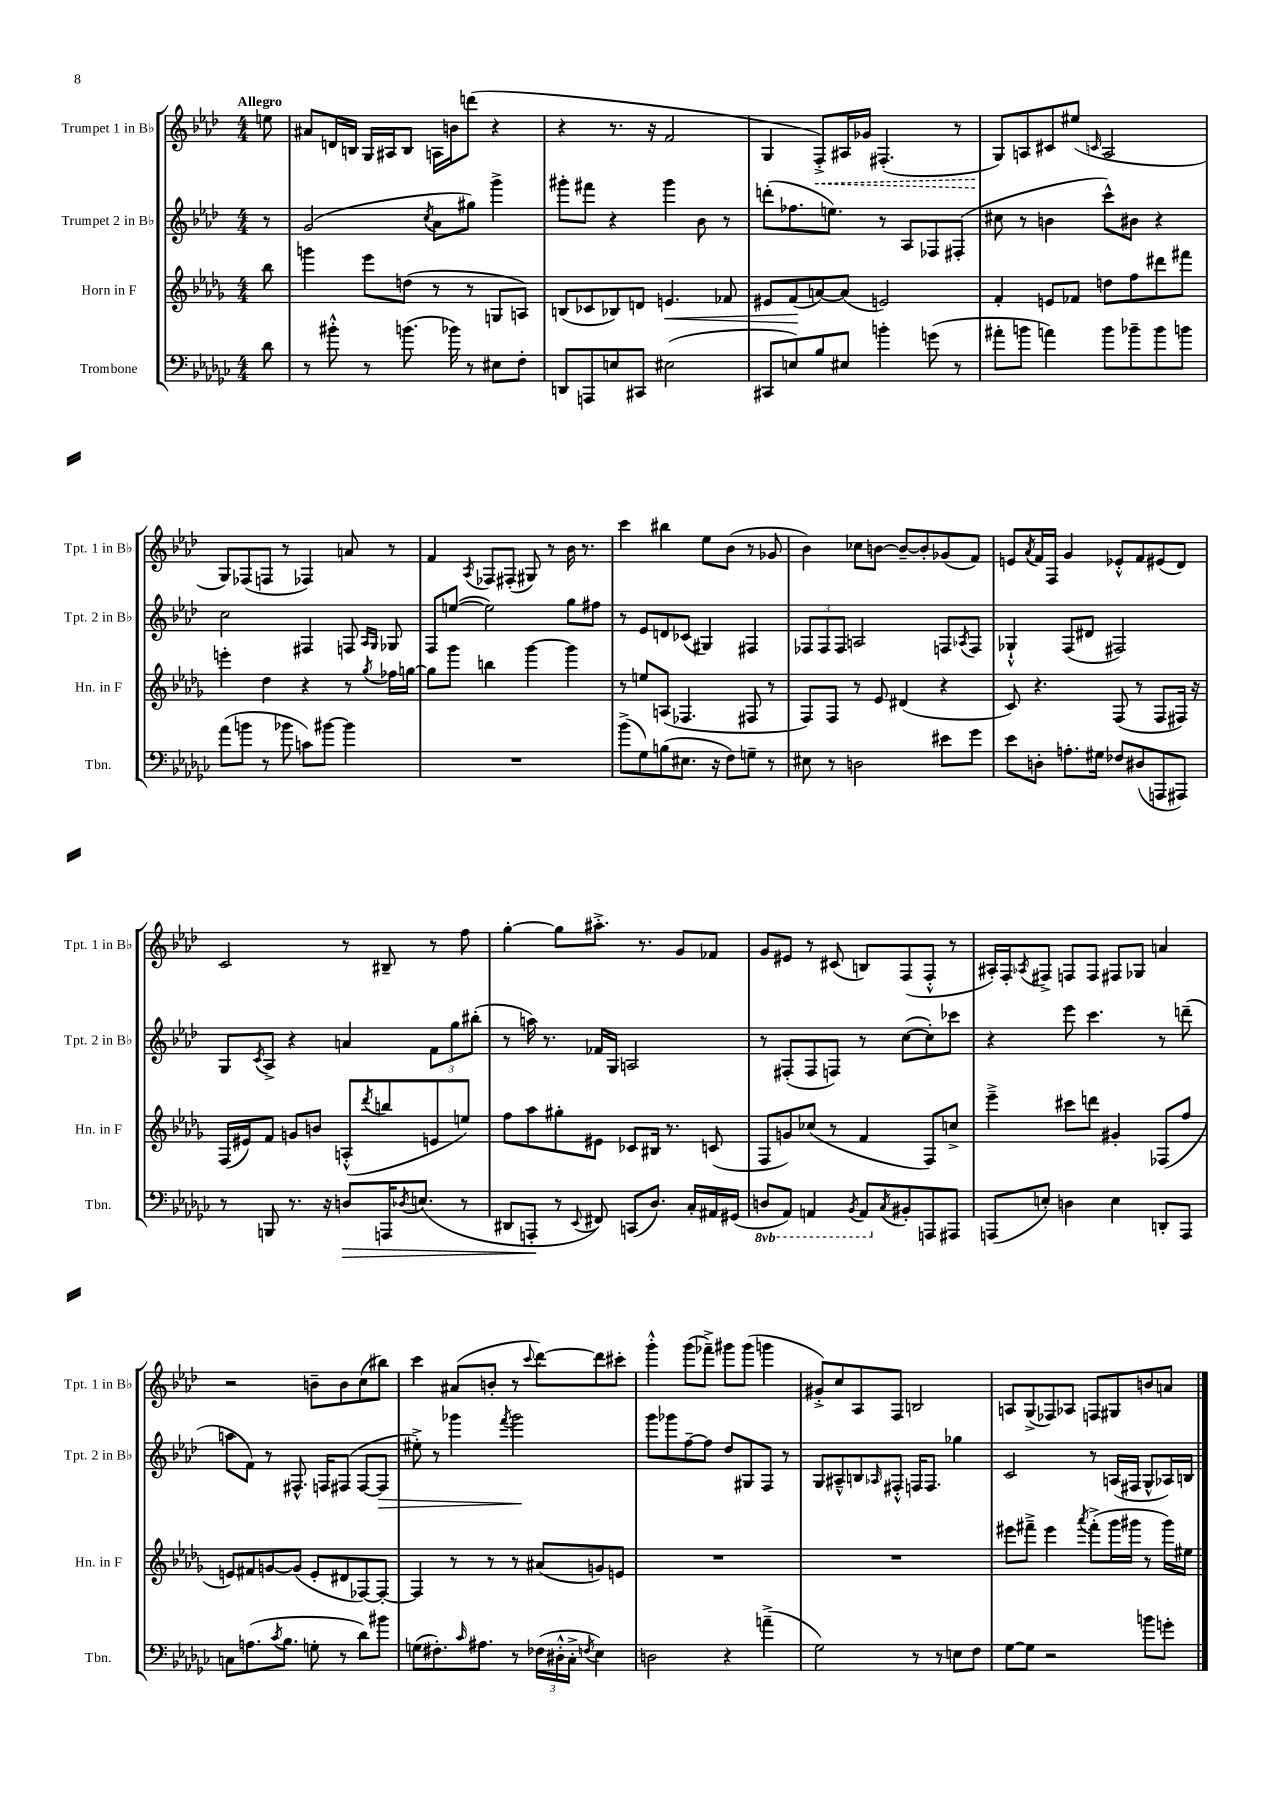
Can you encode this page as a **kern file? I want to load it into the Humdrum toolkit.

**kern	**dynam	**kern	**dynam	**kern	**dynam	**kern	**dynam
*part4	*part4	*part3	*part3	*part2	*part2	*part1	*part1
*staff4	*staff4	*staff3	*staff3	*staff2	*staff2	*staff1	*staff1
*I"Trombone	*	*I"Horn in F	*	*I"Trumpet 2 in B♭	*	*I"Trumpet 1 in B♭	*
*I'Tbn.	*	*I'Hn. in F	*	*I'Tpt. 2 in B♭	*	*I'Tpt. 1 in B♭	*
*clefF4	*	*clefG2	*	*clefG2	*	*clefG2	*
*k[b-e-a-d-g-c-]	*	*k[b-e-a-d-g-]	*	*k[b-e-a-d-]	*	*k[b-e-a-d-]	*
*M4/4	*	*M4/4	*	*M4/4	*	*M4/4	*
=	=	=	=	=	=	=	=
!	!	!	!	!	!	!LO:TX:a:B:t=Allegro	!
8d-\	.	8bb-\	.	8r	.	8een\	.
=1	=1	=1	=1	=1	=1	=1	=1
8r	.	4gggn\	.	(2g/	.	8a#X/L	.
8b#X'^^\	.	.	.	.	.	16dn/L	.
.	.	.	.	.	.	16Bn/JJ	.
8r	.	8eee-\L	.	.	.	16G/LL	.
.	.	.	.	.	.	16A#X/J	.
(8.bn\	.	(8ddn\J	.	.	.	8B/J	.
.	.	.	.	8qcc/	.	.	.
.	.	8r	.	8a-\L	.	16An\LL	.
16b-X\)	.	.	.	.	.	16bn\J	.
8r	.	8r	.	8gg#X\J)	.	(8dddn\J	.
8E#X\L	.	8Gn/L	.	4ggg^\	.	4r	.
8F'\J	.	8An/J)	.	.	.	.	.
=2	=2	=2	=2	=2	=2	=2	=2
8DDn/L	.	(8Bn/L	.	8ggg#X'\L	.	4r	.
8AAAn/	.	8c-X/	.	8fff#X\J	.	.	.
8En/	.	8B-X/)	.	4r	.	8.r	.
8CC#X/J	.	8dn/J	.	.	.	.	.
.	.	.	.	.	.	16r	.
!	!	!	!LO:HP:b	!	!	!	!
(2E#X\	.	4.en/	<	4ggg#\	.	2f/	.
.	.	.	.	8b-\	.	.	.
.	.	8f-X/	.	8r	.	.	.
=3	=3	=3	=3	=3	=3	=3	=3
8CC#X/L	.	8e#X/L	.	(8dddn'\L	.	4G/	.
8En/)	.	(8f/	.	8.ff-X\	.	.	.
!	!	!	!	!	!	!	!LO:HP:b
8B-/	.	[8an/)	[	.	.	8F'^/L)	<
.	.	.	.	8.een\J)	.	.	.
8E#X/J	.	(8a/J]	.	.	.	16A#X/L	.
.	.	.	.	.	.	16g-X/JJ	.
4bn'\	.	2en/)	.	8r	.	(4.F#X'/	.
.	.	.	.	8A-/L	.	.	.
(8gn\	.	.	.	8F-X/	.	.	.
8r	.	.	.	(8F#X'/J	.	8r	.
=4	=4	=4	=4	=4	=4	=4	=4
8a#X'\L	.	4f'/	.	8cc#X\	.	8G/L)	.
8bn\J	.	.	.	8r	.	8An/	[
4an\)	.	8en/L	.	4bn\	.	8c#X/	.
.	.	8f-X/J	.	.	.	(8ee#X/J	.
.	.	.	.	.	.	16qqcn/	.
8b\L	.	8ddn\L	.	8ccc^^\L)	.	2A/	.
8b-X~\	.	8ff\	.	8b#X\J	.	.	.
8b-\	.	8ddd#X\	.	4r	.	.	.
8bn\J	.	8fff#X\J	.	.	.	.	.
!!LO:LB:g=z
=5	=5	=5	=5	=5	=5	=5	=5
(8a-\L	.	4eeen'\	.	2cc\	.	8G/L)	.
8bn\J	.	.	.	.	.	(8F-X/	.
8r	.	4dd-\	.	.	.	8Fn/J	.
8b-X\	.	.	.	.	.	8r	.
8cn\L)	.	4r	.	4F#X/	.	4F-X/)	.
[8b#X\J	.	.	.	.	.	.	.
4b#\]	.	8r	.	8Fn/	.	8an/	.
.	.	.	.	16qqA-/LL	.	.	.
.	.	8qgg-/	.	16qqG/JJ	.	.	.
.	.	16ff-X\LL	.	8G-X/	.	8r	.
.	.	[16ggn\JJ	.	.	.	.	.
=6	=6	=6	=6	=6	=6	=6	=6
1r	.	8gg\L]	.	8F/L	.	4f/	.
.	.	8ggg-\J	.	([8een/J	.	.	.
.	.	.	.	.	.	8qA-/	.
.	.	4bbn\	.	2ee\])	.	8F-X/L	.
.	.	.	.	.	.	(8F#X'/J	.
.	.	[4ggg-\	.	.	.	8G#X/)	.
.	.	.	.	.	.	8r	.
.	.	4ggg-\]	.	8gg\L	.	16b-\	.
.	.	.	.	.	.	8.r	.
.	.	.	.	8ff#X\J	.	.	.
=7	=7	=7	=7	=7	=7	=7	=7
(8b-^\L	.	8r	.	8r	.	4ccc\	.
8G-\)	.	8een/L	.	8e-/L	.	.	.
(8Bn\	.	(8An/J	.	8dn/	.	4bb#X\	.
8.E#X\J	.	4.F-X/	.	(8c-X/J	.	.	.
.	.	.	.	4G#X/)	.	8ee-\L	.
16r	.	.	.	.	.	.	.
8F\L)	.	.	.	.	.	(8b-\J	.
8Gn~\J	.	8F#X/	.	4F#X/	.	8r	.
8r	.	8r	.	.	.	8g-X/	.
=8	=8	=8	=8	=8	=8	=8	=8
8E#X\	.	8F/L)	.	12F-X/L	.	4b-\)	.
.	.	.	.	12F-/	.	.	.
8r	.	8F/J	.	.	.	.	.
.	.	.	.	12F-/J	.	.	.
2Dn\	.	8r	.	2An/	.	8cc-X\L	.
.	.	8e-/	.	.	.	[8bn\J	.
.	.	(4d#X/	.	.	.	8b~/L_	.
.	.	.	.	.	.	8b'/]	.
8e#X\L	.	4r	.	8Fn/L	.	(8g-X/	.
.	.	.	.	8qA-X/	.	.	.
8g-\J	.	.	.	8F/J	.	8f/J)	.
=9	=9	=9	=9	=9	=9	=9	=9
8e-\L	.	8c/)	.	4G-X`^^/	.	8en/L	.
.	.	.	.	.	.	8qa-/	.
8Dn'\J	.	4.r	.	.	.	16f/L	.
.	.	.	.	.	.	16F/JJ	.
8.An'\L	.	.	.	(8F/L	.	4g/	.
.	.	.	.	8d#X/J	.	.	.
16G#X\Jk	.	.	.	.	.	.	.
8F-X/L	.	(8F/	.	2F#X/)	.	8e-X'^^/L	.
(8D#X/	.	8r	.	.	.	8f/	.
8AAAn/	.	8F/L	.	.	.	(8e#X/	.
8AAA#X/J)	.	16F#X/Jk)	.	.	.	8d-/J)	.
.	.	16r	.	.	.	.	.
!!LO:LB:g=z
=10	=10	=10	=10	=10	=10	=10	=10
8r	.	(16F/LL	.	8G/L	.	2c/	.
.	.	16e#X/J)	.	.	.	.	.
.	.	.	.	8qc/	.	.	.
8BBBn/	.	8f/J	.	8A-^/J	.	.	.
8.r	.	8gn/L	.	4r	.	.	.
.	.	8bn/J	.	.	.	.	.
16r	.	.	.	.	.	.	.
!	!LO:HP:b	!	!	!	!	!	!
8Dn/L	>	(8An'^^/L	.	4an/	.	8r	.
.	.	8qddd-/	.	.	.	.	.
16AAAn/K	.	8bbn/	.	.	.	8B#X~/	.
8qD-X/	.	.	.	.	.	.	.
(8.En/J	.	.	.	.	.	.	.
.	.	8en/	.	12f\L	.	8r	.
.	.	.	.	12gg\	.	.	.
8r	.	8een/J)	.	.	.	8ff\	.
.	.	.	.	(12bb#X'\J	.	.	.
=11	=11	=11	=11	=11	=11	=11	=11
8DD#X/L	.	8ff\L	.	8r	.	[4gg'\	.
8AAAn'/J	.	8aa-\	.	16aan\)	.	.	.
.	.	.	.	8.r	.	.	.
8r	]	8gg#X'\	.	.	.	8gg\L]	.
8qqEE-/	.	.	.	.	.	.	.
8FF#X/)	.	8e#X\J	.	16f-X/LL	.	8.aa#X'^\J	.
.	.	.	.	16G/JJ	.	.	.
(8CCn/L	.	8c-X/L	.	2An/	.	.	.
.	.	.	.	.	.	8.r	.
8.D-/J)	.	16B#X/Jk	.	.	.	.	.
.	.	8.r	.	.	.	.	.
.	.	.	.	.	.	8g/L	.
16C-'/LL	.	.	.	.	.	.	.
16AA#X/	.	(8cn/	.	.	.	8f-X/J	.
(16GG#X/JJ	.	.	.	.	.	.	.
=12	=12	=12	=12	=12	=12	=12	=12
*8ba	*	*	*	*	*	*	*
8DDn/L	.	8F/L	.	8r	.	8g/L	.
8AAA-/J)	.	8gn/)	.	(8F#X'/L	.	8e#X/J	.
4AAAn/	.	(8cc-X/J	.	8F#/	.	8r	.
.	.	8r	.	8Fn/J)	.	(8c#X/	.
8qBBB-/	.	.	.	.	.	.	.
8AAA/L	.	4f/	.	8r	.	8Bn/L)	.
*X8ba	*	*	*	*	*	*	*
8qC-/	.	.	.	.	.	.	.
8BB#X'/	.	.	.	([8cc\L	.	(8F/	.
8AAAn/	.	8F/L)	.	8cc'\])	.	8F'^^/J	.
8AAA#X/J	.	8ccn^/J	.	8ccc-X\J	.	8r	.
=13	=13	=13	=13	=13	=13	=13	=13
(8AAAn/L	.	4eee-~^\	.	4r	.	16A#X'/LL)	.
.	.	.	.	.	.	16F'/J	.
.	.	.	.	.	.	8qA-X/	.
8En'/J)	.	.	.	.	.	8F#X^/J	.
4Dn\	.	8ccc#X\L	.	8eee-\	.	8Fn/L	.
.	.	8dddn\J	.	4.ccc\	.	8F/J	.
4E\	.	4g#X'/	.	.	.	8F#X/L	.
.	.	.	.	.	.	8G-X/J	.
8DDn'/L	.	(8F-X/L	.	8r	.	4an/	.
8AAA/J	.	8ff/J	.	(8dddn~\	.	.	.
!!LO:LB:g=z
=14	=14	=14	=14	=14	=14	=14	=14
8Cn\L	.	8en/L)	.	8aan\L	.	2r	.
(8.An\	.	8f#X/	.	8f\J)	.	.	.
.	.	[8gn/	.	8r	.	.	.
8qc-/	.	.	.	.	.	.	.
8.B-\J	.	.	.	.	.	.	.
.	.	(8g/J]	.	8.F#X^^/	.	.	.
8Gn'\	.	8e'/L	.	.	.	8bn~\L	.
.	.	.	.	16Fn/KL	.	.	.
8r	.	8d#X/	.	(8F#X/J	.	8b\	.
8d-\L)	.	[8F-X/)	.	[8F#/L	.	(8cc\	.
!	!	!	!	!	!LO:HP:b	!	!
8b#X\J	.	8F-'/J_	.	8F#/J]	>	8bb#X\J)	.
=15	=15	=15	=15	=15	=15	=15	=15
(8Gn\L	.	4F-/]	.	8ee#X'^\)	.	4ccc\	.
8.F#X'\)	.	.	.	8r	.	.	.
.	.	8r	.	4ggg-X\	.	(8a#X/L	.
16qqc-/	.	.	.	.	.	.	.
8.A#X\J	.	.	.	.	.	.	.
.	.	8r	.	.	.	8bn'/J	.
.	.	.	.	8qfff/	.	.	.
8r	.	8r	.	2ggg-\	.	8r	.
.	.	.	.	.	.	8qqccc/	.
(24F-X\LL	.	(8a#X/L	.	.	.	[8ddd-\L)	.
24D#X'^^\	.	.	.	.	.	.	.
24C-'^\JJ	.	.	.	.	.	.	.
8qFn/	.	.	.	.	.	.	.
4E-\)	.	8gn/)	.	.	.	8ddd-\]	.
.	.	8en/J	.	.	.	8ccc#X'\J	.
.	.	.	.	.	]	.	.
=16	=16	=16	=16	=16	=16	=16	=16
2Dn\	.	1r	.	8ggg\L	.	4ggg'^^\	.
.	.	.	.	8ggg-X\	.	.	.
.	.	.	.	[8ff~\	.	(8ggg\L	.
.	.	.	.	8ff\J]	.	8fff-X~^\J)	.
4r	.	.	.	8dd-/L	.	8ggg#X\L	.
.	.	.	.	8G#X/	.	(8ggg#\J	.
(4an~^\	.	.	.	8F/J	.	4gggn\	.
.	.	.	.	8r	.	.	.
=17	=17	=17	=17	=17	=17	=17	=17
2G-\)	.	1r	.	8G/L	.	8g#X'^/L)	.
.	.	.	.	8A#X~^^/	.	8cc/	.
.	.	.	.	8Bn/	.	8A-/	.
.	.	.	.	16qqA-X/	.	.	.
.	.	.	.	8F#X'^^/J	.	8F/J	.
8r	.	.	.	16Fn/KL	.	2Bn/	.
.	.	.	.	8.F/J	.	.	.
8r	.	.	.	.	.	.	.
8En\L	.	.	.	4gg-X\	.	.	.
8F\J	.	.	.	.	.	.	.
=18	=18	=18	=18	=18	=18	=18	=18
[8G-\L	.	8eee#X\L	.	2c/	.	8An/L	.
8G-\J]	.	8fff#X~^\J	.	.	.	(8G^/	.
2r	.	4eee#\	.	.	.	8F-X/)	.
.	.	.	.	.	.	8A-X/J	.
.	.	8qaaa-/	.	.	.	.	.
.	.	(8fff#'^\L	.	8r	.	8Fn/L	.
.	.	16ggg-\L	.	(16An/LL	.	8G#X/	.
.	.	16ggg#X\JJ	.	16F#X/JJ	.	.	.
8bn\L	.	8r	.	8G^^/L	.	8bn/	.
8gn'\J	.	16ggg#\LL)	.	16A-X/L)	.	8an/J	.
.	.	16ee#X\JJ	.	16Bn/JJ	.	.	.
==	==	==	==	==	==	==	==
*-	*-	*-	*-	*-	*-	*-	*-
